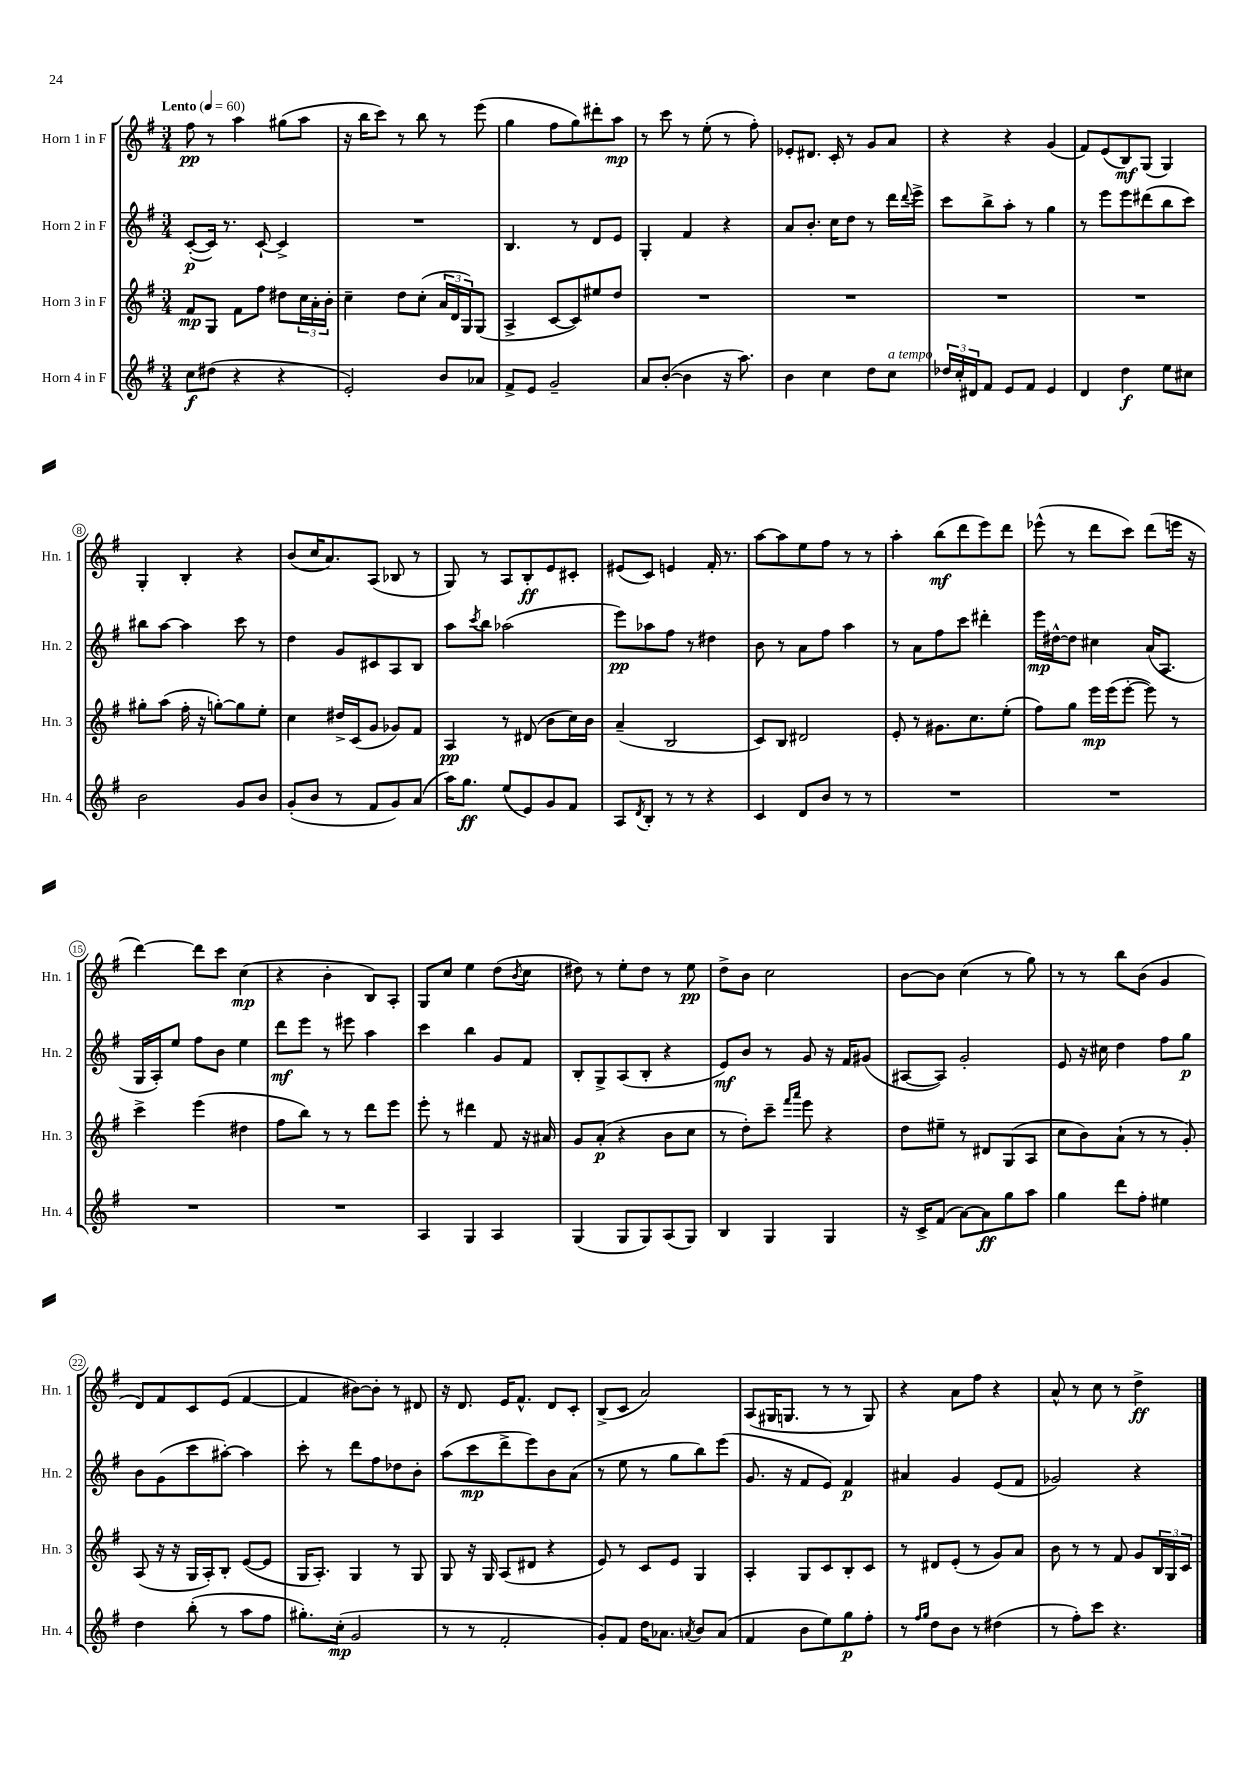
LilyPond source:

<<
\new StaffGroup <<
\new Staff = "s0" \with { instrumentName = "Horn 1 in F" shortInstrumentName = "Hn. 1" } {
    \clef treble \key g \major \numericTimeSignature \time 3/4 \tempo "Lento" 4 = 60
    fis''8\pp r8 a''4 gis''8( a''8 |
    r16 b''16 c'''8) r8 b''8 r8 e'''8( |
    g''4 fis''8 g''8) dis'''8-. a''8\mp |
    r8 c'''8 r8 e''8-.( r8 fis''8-.) |
    ees'8-. dis'8. c'16-. r8 g'8 a'8 |
    r4 r4 g'4( |
    fis'8) e'8( b8\mf) g8( g4) |
    g4-. b4-. r4 |
    b'8( c''16 a'8.) a8( bes8 r8 |
    g8) r8 a8 b8-.\ff e'8 cis'8-. |
    eis'8( c'8) e'4 fis'16-. r8. |
    a''8~ a''8 e''8 fis''8 r8 r8 |
    a''4-. b''8\mf( d'''8 e'''8) d'''8 |
    ees'''8-^( r8 d'''8 c'''8) d'''8( e'''16 r16 |
    d'''4~) d'''8 c'''8 c''4\mp( |
    r4 b'4-. b8) a8-. |
    g8 c''8 e''4 d''8( \acciaccatura { b'8 } c''8 |
    dis''8) r8 e''8-. dis''8 r8 e''8\pp |
    d''8-> b'8 c''2 |
    b'8~ b'8 c''4( r8 g''8) |
    r8 r8 b''8 b'8( g'4 |
    d'8) fis'8 c'8 e'8( fis'4~ |
    fis'4 bis'8~) bis'8-. r8 dis'8 |
    r16 d'8. e'16 fis'8.-^ d'8 c'8-. |
    b8->( c'8 a'2) |
    a8( gis16 g8. r8 r8 g8) |
    r4 a'8 fis''8 r4 |
    a'8-^ r8 c''8 r8 d''4->\ff \bar "|." |
}
\new Staff = "s1" \with { instrumentName = "Horn 2 in F" shortInstrumentName = "Hn. 2" } {
    \clef treble \key g \major \numericTimeSignature \time 3/4
    c'8~-.\p( c'16) r8. c'8~-! c'4-> |
    R2. |
    b4. r8 d'8 e'8 |
    g4-. fis'4 r4 |
    a'8 b'8.-. c''16 d''8 r8 d'''16 \appoggiatura { d'''8 } e'''16-> |
    c'''8 b''8-> a''8-. r8 g''4 |
    r8 e'''8 e'''8 dis'''8( b''8 c'''8) |
    bis''8 a''8~ a''4 c'''8 r8 |
    d''4 g'8 cis'8 a8 b8 |
    a''8 \acciaccatura { c'''8 } b''8 aes''2( |
    e'''8\pp) aes''8 fis''8 r8 dis''4 |
    b'8 r8 a'8 fis''8 a''4 |
    r8 a'8 fis''8 c'''8 dis'''4-. |
    e'''16\mp dis''16~-^ dis''8 cis''4 a'16( a8. |
    g16 a16-.) e''8 fis''8 b'8 e''4 |
    d'''8\mf e'''8 r8 eis'''8 a''4 |
    c'''4 b''4 g'8 fis'8 |
    b8-. g8-> a8( b8-. r4 |
    e'8\mf) b'8 r8 g'8 r16 fis'16 gis'8( |
    ais8~ ais8) g'2-. |
    e'8 r16 cis''16 d''4 fis''8 g''8\p |
    b'8 g'8( c'''8 ais''8~-.) ais''4 |
    c'''8-. r8 d'''8 fis''8 des''8 b'8-. |
    a''8( c'''8\mp d'''8-> e'''8) b'8 a'8( |
    r8 e''8 r8 g''8 b''8) e'''8( |
    g'8. r16 fis'8 e'8) fis'4\p |
    ais'4 g'4 e'8( fis'8 |
    ges'2) r4 \bar "|." |
}
\new Staff = "s2" \with { instrumentName = "Horn 3 in F" shortInstrumentName = "Hn. 3" } {
    \clef treble \key g \major \numericTimeSignature \time 3/4
    fis'8\mp g8 fis'8 fis''8 dis''8 \tuplet 3/2 { c''16 a'16-. b'16-. } |
    c''4-- d''8 c''8-.( \tuplet 3/2 { a'16 d'16 g16) } g8( |
    a4-> c'8~ c'8) eis''8 d''8 |
    R2. |
    R2. |
    R2. |
    R2. |
    gis''8-. a''8( fis''16-. r16 g''8~-.) g''8 e''8-. |
    c''4 dis''16-> c'16( g'8 ges'8) fis'8 |
    a4\pp r8 dis'8( b'8 c''16) b'16 |
    a'4--( b2 |
    c'8) b8 dis'2 |
    e'8-. r8 gis'8. c''8. e''8-.( |
    fis''8) g''8 e'''16\mp e'''16( e'''8~-. e'''8) r8 |
    c'''4-> e'''4( dis''4 |
    fis''8 b''8) r8 r8 d'''8 e'''8 |
    e'''8-. r8 dis'''4 fis'8 r16 ais'16 |
    g'8 a'8-.\p( r4 b'8 c''8 |
    r8 d''8-.) c'''8-- \grace { fis'''16 a'''16 } e'''8 r4 |
    d''8 eis''8-- r8 dis'8 g8( a8 |
    c''8 b'8) a'8-!( r8 r8 g'8-.) |
    a8( r16 r16 g16 a16-.) b8-. e'8~( e'8 |
    g16 a8.-.) g4 r8 g8 |
    g8 r16 g16 a8( dis'8 r4 |
    e'8) r8 c'8 e'8 g4 |
    a4-. g8 c'8 b8-. c'8 |
    r8 dis'8 e'8-.( r8 g'8) a'8 |
    b'8 r8 r8 fis'8 g'8 \tuplet 3/2 { b16 g16 c'16 } \bar "|." |
}
\new Staff = "s3" \with { instrumentName = "Horn 4 in F" shortInstrumentName = "Hn. 4" } {
    \clef treble \key g \major \numericTimeSignature \time 3/4
    c''8\f dis''8( r4 r4 |
    e'2-.) b'8 aes'8 |
    fis'8-> e'8 g'2-- |
    a'8 b'8~-.( b'4 r16 a''8.) |
    b'4 c''4 d''8 c''8^\markup { \italic "a tempo" } |
    \tuplet 3/2 { des''16 c''16-. dis'16 } fis'8 e'8 fis'8 e'4 |
    d'4 d''4\f e''8 cis''8 |
    b'2 g'8 b'8 |
    g'8-.( b'8 r8 fis'8 g'8) a'8( |
    a''16) g''8.\ff e''8( e'8) g'8 fis'8 |
    a8 \acciaccatura { d'8 } b8-. r8 r8 r4 |
    c'4 d'8 b'8 r8 r8 |
    R2. |
    R2. |
    R2. |
    R2. |
    a4 g4 a4 |
    g4( g8 g8) a8( g8) |
    b4 g4 g4 |
    r16 c'16-> fis'8( a'8~) a'8\ff g''8 a''8 |
    g''4 d'''8 fis''8-. eis''4 |
    d''4 b''8-.( r8 a''8 fis''8 |
    gis''8.-.) c''16-.\mp( g'2 |
    r8 r8 fis'2-. |
    g'8-.) fis'8 d''16 aes'8. \acciaccatura { a'8 } b'8 a'8( |
    fis'4 b'8 e''8) g''8\p fis''8-. |
    r8 \grace { fis''16 g''16 } d''8 b'8 r8 dis''4( |
    r8 fis''8-.) c'''8 r4. \bar "|." |
}
>>
>>
\layout { \context { \Score \override BarNumber.stencil = #(make-stencil-circler 0.1 0.3 ly:text-interface::print) } }
